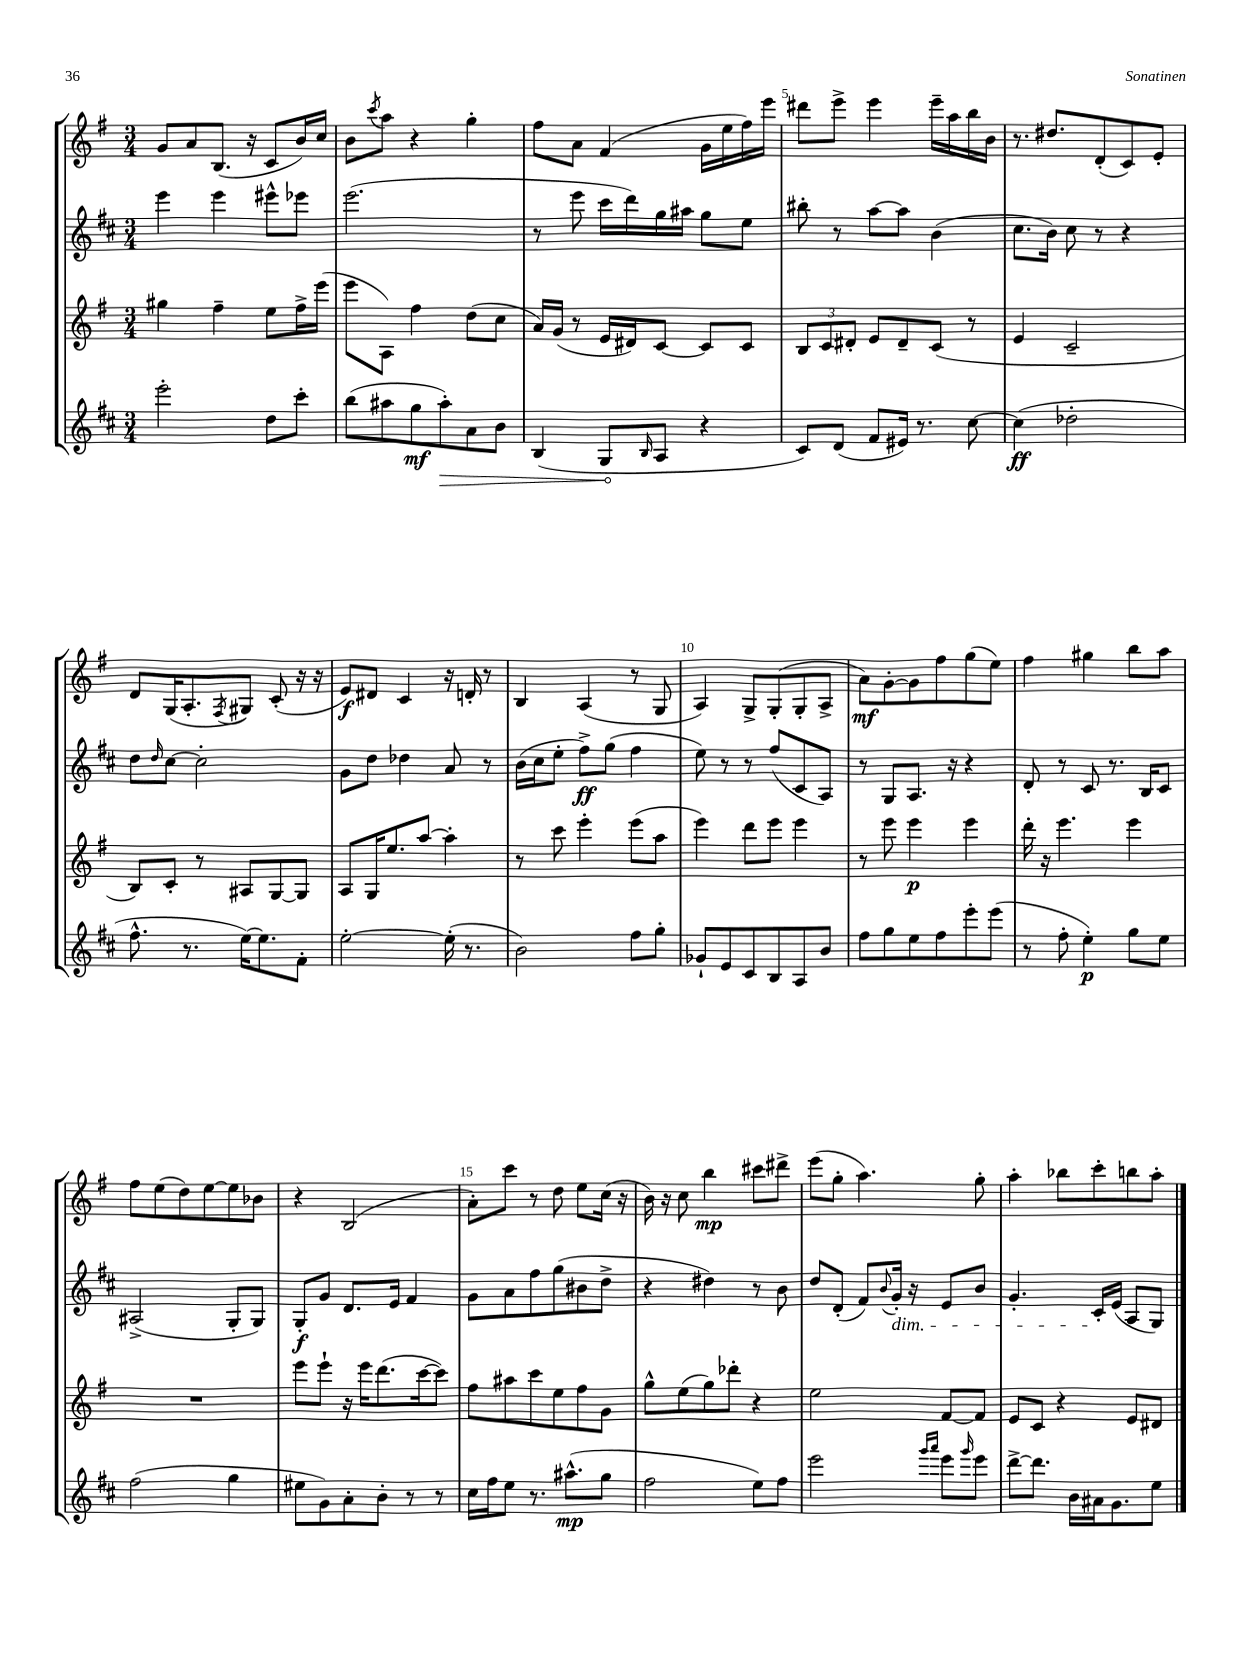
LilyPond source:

<<
\new StaffGroup <<
\new Staff = "s0" {
    \clef treble \key g \major \numericTimeSignature \time 3/4
    g'8 a'8 b8.( r16 c'8 b'16) c''16 |
    b'8 \acciaccatura { c'''8 } a''8 r4 g''4-. |
    fis''8 a'8 fis'4( g'16 e''16 fis''16) e'''16 |
    dis'''8 e'''8-> e'''4 e'''16-- a''16 b''16 b'16 |
    r8. dis''8. d'8-.( c'8) e'8-. |
    d'8 g16( a8.-. \acciaccatura { fis8 } gis8) c'8-.( r16 r16 |
    e'8\f) dis'8 c'4 r16 d'16-. r8 |
    b4 a4( r8 g8 |
    a4) g8-> g8-.( g8-. a8-> |
    a'8\mf) g'8~-. g'8 fis''8 g''8( e''8) |
    fis''4 gis''4 b''8 a''8 |
    fis''8 e''8( d''8) e''8~ e''8 bes'8 |
    r4 b2( |
    a'8-.) c'''8 r8 d''8 e''8 c''16( r16 |
    b'16) r16 c''8 b''4\mp cis'''8 dis'''8-> |
    e'''8( g''8-. a''4.) g''8-. |
    a''4-. bes''8 c'''8-. b''8 a''8-. \bar "|." |
}
\new Staff = "s1" {
    \clef treble \key d \major \numericTimeSignature \time 3/4
    e'''4 e'''4 eis'''8-^ ees'''8 |
    e'''2.( |
    r8 e'''8 cis'''16 d'''16) g''16 ais''16 g''8 e''8 |
    bis''8-. r8 a''8~ a''8 b'4( |
    cis''8. b'16) cis''8 r8 r4 |
    d''8 \grace { d''16 } cis''8~ cis''2-. |
    g'8 d''8 des''4 a'8 r8 |
    b'16( cis''16 e''8-. fis''8->\ff) g''8( fis''4 |
    e''8) r8 r8 fis''8( cis'8 a8) |
    r8 g8 a8. r16 r4 |
    d'8-. r8 cis'8 r8. b16 cis'8 |
    ais2->( g8-. g8) |
    g8-.\f g'8 d'8. e'16 fis'4 |
    g'8 a'8 fis''8 g''8( bis'8 d''8-> |
    r4 dis''4) r8 b'8 |
    d''8 d'8-.( fis'8) \appoggiatura { b'8 } g'16-.\dim r16 e'8 b'8 |
    g'4.-. cis'16-.\! e'16( a8 g8) \bar "|." |
}
\new Staff = "s2" {
    \clef treble \key g \major \numericTimeSignature \time 3/4
    gis''4 fis''4-- e''8 fis''16-> e'''16( |
    e'''8 a8) fis''4 d''8( c''8 |
    a'16) g'16( r8 e'16 dis'16) c'8~ c'8 c'8 |
    \tuplet 3/2 { b8 c'8 dis'8-. } e'8 dis'8-- c'8( r8 |
    e'4 c'2-- |
    b8) c'8-. r8 ais8 g8~ g8 |
    a8 g16 e''8. a''8~ a''4-. |
    r8 c'''8 e'''4-. e'''8( a''8 |
    e'''4) d'''8 e'''8 e'''4 |
    r8 e'''8 e'''4\p e'''4 |
    d'''16-. r16 e'''4. e'''4 |
    R2. |
    e'''8 e'''8-! r16 e'''16 d'''8.( c'''16~ c'''8) |
    fis''8 ais''8 c'''8 e''8 fis''8 g'8 |
    g''8-^ e''8( g''8) des'''8-. r4 |
    e''2 fis'8~ fis'8 |
    e'8 c'8 r4 e'8 dis'8 \bar "|." |
}
\new Staff = "s3" {
    \clef treble \key d \major \numericTimeSignature \time 3/4
    e'''2-. d''8 cis'''8-. |
    b''8( ais''8 g''8\mf \once \override Hairpin.circled-tip = ##t ais''8-.\>) a'8 b'8 |
    b4( g8\! \grace { b16 } a8 r4 |
    cis'8) d'8( fis'8 eis'16) r8. cis''8~ |
    cis''4\ff( des''2-. |
    fis''8.-^ r8. e''16~) e''8. fis'8-. |
    e''2~-. e''16-.( r8. |
    b'2) fis''8 g''8-. |
    ges'8-! e'8 cis'8 b8 a8 b'8 |
    fis''8 g''8 e''8 fis''8 e'''8-. e'''8( |
    r8 fis''8-. e''4-.\p) g''8 e''8 |
    fis''2( g''4 |
    eis''8 g'8) a'8-. b'8-. r8 r8 |
    cis''16 fis''16 e''8 r8. ais''8.-^\mp( g''8 |
    fis''2 e''8) fis''8 |
    e'''2 \grace { g'''16 a'''16 } e'''8 \grace { g'''16 } e'''8 |
    d'''8~-> d'''8. b'16 ais'16 g'8. e''8 \bar "|." |
}
>>
>>
\layout { \context { \Score currentBarNumber = #2 \override BarNumber.break-visibility = ##(#f #t #t) barNumberVisibility = #(every-nth-bar-number-visible 5) } }
